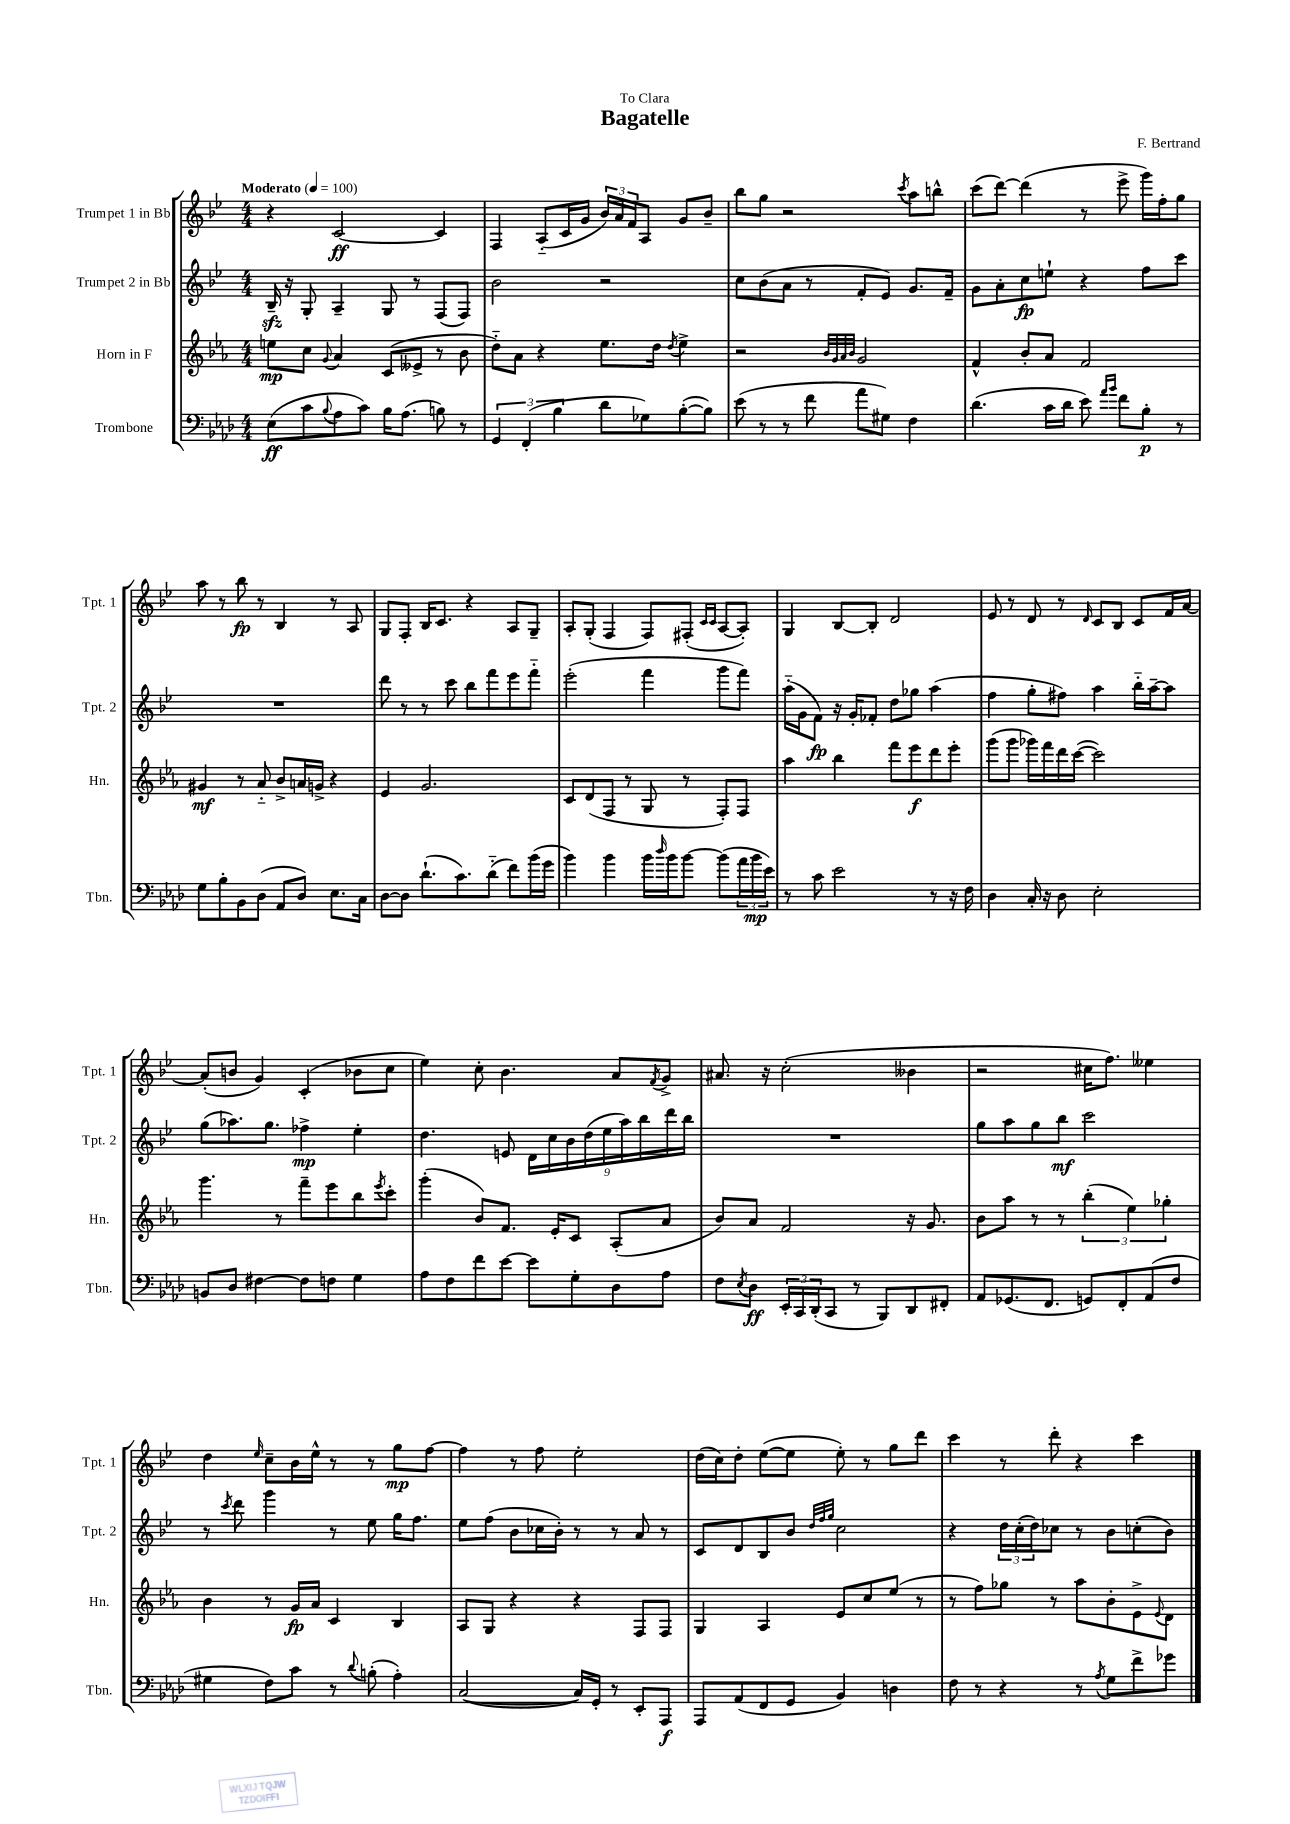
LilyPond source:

\header { title = "Bagatelle" composer = "F. Bertrand" dedication = "To Clara" }
<<
\new StaffGroup <<
\new Staff = "s0" \with { instrumentName = "Trumpet 1 in Bb" shortInstrumentName = "Tpt. 1" } {
    \clef treble \key bes \major \numericTimeSignature \time 4/4 \tempo "Moderato" 4 = 100
    r4 c'2~\ff c'4 |
    f4 a8-_( c'16 g'16 \tuplet 3/2 { bes'16) a'16 f'16 } a8 g'8 bes'8-- |
    bes''8 g''8 r2 \acciaccatura { c'''8 } a''8 b''8-^ |
    c'''8( d'''8~) d'''4( r8 ees'''8-> g'''16) f''16-. g''8 |
    a''8 r8 bes''8\fp r8 bes4 r8 a8 |
    g8 f8-. bes16 c'8. r4 a8 g8-- |
    a8-. g8-.( f4 f8) fis8-.( \grace { c'16 c'16 } a8~ a8-.) |
    g4 bes8~ bes8-. d'2 |
    ees'8 r8 d'8 r8 \grace { d'16 } c'8 bes8 c'8 f'16 a'16~ |
    a'8-.( b'8 g'4) c'4-.( bes'8 c''8 |
    ees''4) c''8-. bes'4. a'8 \acciaccatura { f'8 } g'8-> |
    ais'8. r16 c''2-.( beses'4 |
    r2 cis''16 f''8.) eeses''4 |
    d''4 \grace { ees''16 } c''8-- bes'16 ees''16-^ r8 r8 g''8\mp f''8~ |
    f''4 r8 f''8 ees''2-. |
    d''16( c''16) d''8-. ees''8~( ees''8 ees''8-.) r8 g''8 d'''8 |
    c'''4 r8 d'''8-. r4 c'''4 \bar "|." |
}
\new Staff = "s1" \with { instrumentName = "Trumpet 2 in Bb" shortInstrumentName = "Tpt. 2" } {
    \clef treble \key bes \major \numericTimeSignature \time 4/4
    bes16--\sfz r16 g8-. a4-- g8 r8 f8( f8) |
    bes'2 r2 |
    c''8 bes'8( a'8 r8 f'8-. ees'8) g'8. f'16-- |
    g'8 a'8-. c''8\fp e''8-! r4 f''8 c'''8 |
    R1 |
    d'''8 r8 r8 c'''8 bes''8 f'''8 ees'''8 f'''8-_ |
    ees'''2-.( f'''4 g'''8 f'''8) |
    a''16-_( g'16 f'8\fp) r16 g'16-. fes'8-. d''8 ges''8 a''4( |
    f''4 g''8-. fis''8) a''4 bes''16-_ a''16~-- a''8 |
    g''8( aes''8.) g''8. fes''4->\mp ees''4-. |
    d''4. e'8 \tuplet 9/8 { d'16 c''16 bes'16 d''16( ees''16 a''16) bes''16 d'''16 bes''16 } |
    R1 |
    g''8 a''8 g''8 bes''8\mf c'''2 |
    r8 \acciaccatura { c'''8 } d'''8 g'''4 r8 ees''8 g''16 f''8. |
    ees''8 f''8( bes'8 ces''16 bes'16-.) r8 r8 a'8 r8 |
    c'8 d'8 bes8 bes'8 \grace { d''32 f''32 g''32 } c''2 |
    r4 \tuplet 3/2 { d''16 c''16-.( d''16) } ces''8 r8 bes'8 c''8-.( bes'8) \bar "|." |
}
\new Staff = "s2" \with { instrumentName = "Horn in F" shortInstrumentName = "Hn." } {
    \clef treble \key ees \major \numericTimeSignature \time 4/4
    e''8\mp c''8 \appoggiatura { g'8 } aes'4 c'8( eeses'8-> r8 bes'8 |
    d''8-_) aes'8 r4 ees''8. d''16 \acciaccatura { d''8 } ees''4-> |
    r2 \grace { bes'32 g'32 aes'32 bes'32 } g'2 |
    f'4-^ bes'8-. aes'8 f'2 |
    gis'4\mf r8 aes'8-_ bes'8-> a'16 g'16-> r4 |
    ees'4 g'2. |
    c'8 d'8( f8 r8 g8 r8 f8-.) f8 |
    aes''4 bes''4 f'''8 ees'''8\f d'''8 ees'''8-. |
    g'''8( g'''8 ges'''16) f'''16 d'''16 c'''16~( c'''2) |
    g'''4. r8 f'''8-- ees'''8 bes''8 \acciaccatura { ees'''8 } c'''8-. |
    g'''4-.( bes'8) f'8. ees'16-. c'8 aes8-.( aes'8 |
    bes'8) aes'8 f'2 r16 g'8. |
    bes'8 aes''8 r8 r8 \tuplet 3/2 { bes''4-.( ees''4) ges''4-. } |
    bes'4 r8 g'16\fp aes'16 c'4 bes4 |
    aes8 g8 r4 r4 f8 f8 |
    g4 aes4 ees'8 c''8 ees''8( r8 |
    r8 f''8) ges''8 r8 aes''8 bes'8-. ees'8-> \appoggiatura { ees'8 } d'8 \bar "|." |
}
\new Staff = "s3" \with { instrumentName = "Trombone" shortInstrumentName = "Tbn." } {
    \clef bass \key aes \major \numericTimeSignature \time 4/4
    ees8\ff( c'8 \appoggiatura { bes8 } aes8 c'8) bes16 aes8.( b8) r8 |
    \tuplet 3/2 { g,4 f,4-.( bes4 } des'8 ges8) bes8~-.( bes8) |
    ees'8( r8 r8 f'8 aes'8 gis8) f4 |
    des'4.( c'16 des'16 ees'8) \grace { aes'16 bes'16 } f'8 bes8-.\p r8 |
    g8 bes8-. bes,8 des8( aes,8 des8) ees8. c16 |
    des8~ des8 des'8.-!( c'8.) des'8-_( f'8) bes'16( g'16 |
    bes'4) bes'4 bes'16 \grace { des''16 } bes'16 bes'8~ bes'8( \tuplet 3/2 { aes'16 bes'16\mp ees'16) } |
    r8 c'8 ees'2 r8 r16 f16 |
    des4 c16-. r16 des8 ees2-. |
    b,8 des8 fis4~ fis8 f8 g4 |
    aes8 f8 f'8 ees'8~ ees'8 g8-. des8 aes8 |
    f8 \acciaccatura { ees8 } des8\ff \tuplet 3/2 { ees,16-. c,16 des,16-.( } c,8 r8 bes,,8) des,8 fis,8-. |
    aes,8 ges,8.( f,8. g,8) f,8-. aes,8( f8 |
    gis4 f8) c'8 r8 \appoggiatura { des'8 } b8-.( aes4-.) |
    c2~( c16) g,16-. r8 ees,8-. aes,,8\f |
    aes,,8 aes,8( f,8 g,8 bes,4) d4 |
    f8 r8 r4 r8 \acciaccatura { aes8 } g8 f'8-> ges'8 \bar "|." |
}
>>
>>
\layout { \context { \Score \remove "Bar_number_engraver" } }
